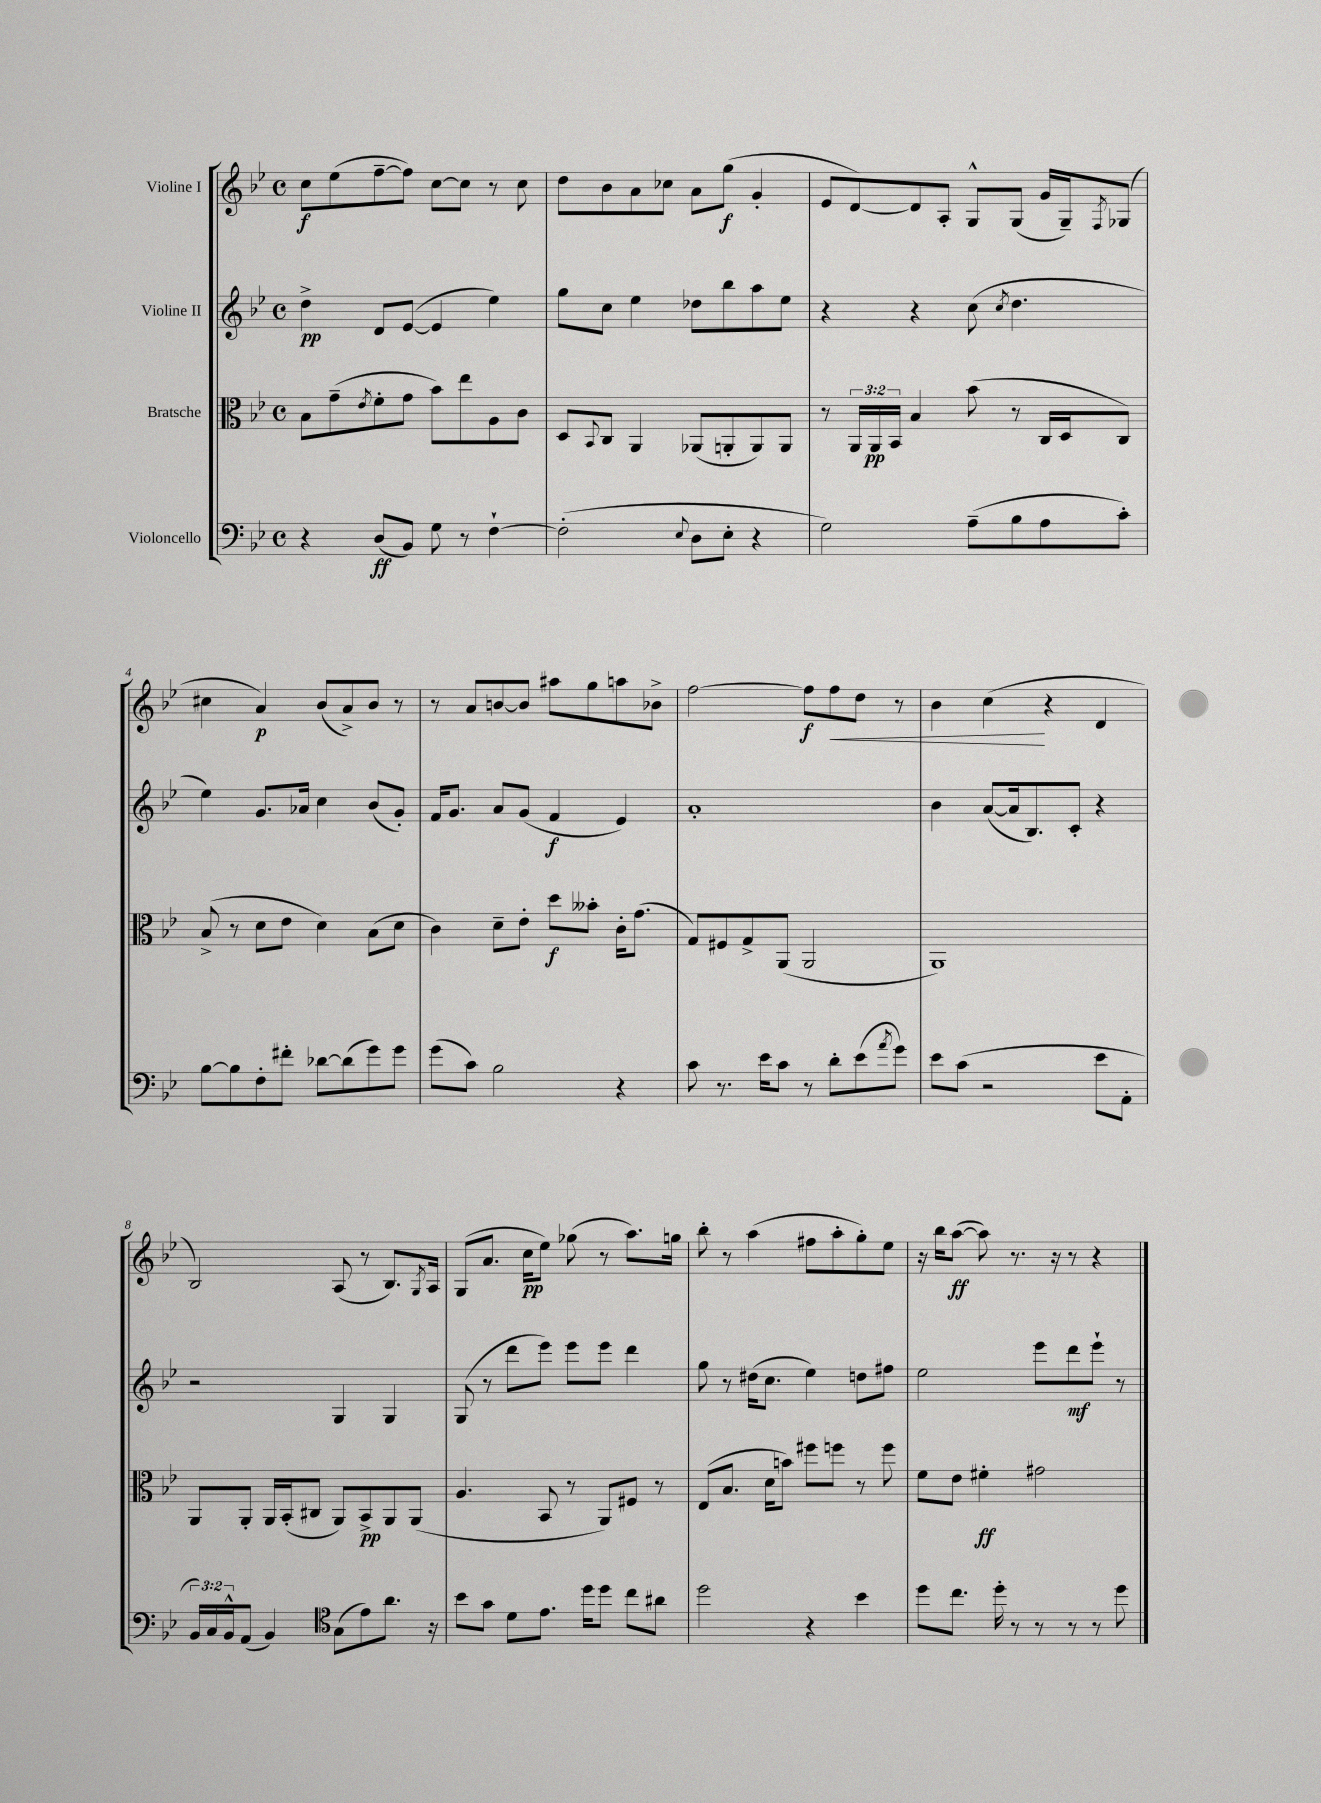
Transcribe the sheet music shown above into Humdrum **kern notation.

**kern	**kern	**kern	**kern
*staff4	*staff3	*staff2	*staff1
*clefF4	*clefC3	*clefG2	*clefG2
*k[b-e-]	*k[b-e-]	*k[b-e-]	*k[b-e-]
*M4/4	*M4/4	*M4/4	*M4/4
*met(c)	*met(c)	*met(c)	*met(c)
4r	8B-	4dd^	8cc
.	(8g~	.	(8ee-
.	8qe-	.	.
(8D	8f'	8d	[8ff~
8BB-)	8g	([8e-	8ff])
8G	8b-)	4e-]	[8cc
8r	8ee-	.	8cc]
[4F`	8A	4ee-)	8r
.	8c	.	8cc
=	=	=	=
(2F']	8D	8gg	8dd
.	8qqBB-	.	.
.	8C	8cc	8b-
.	4AA	4ee-	8a
.	.	.	8cc-
8qqE-	.	.	.
8D	(8AA-	8dd-	8a
8E-'	8AA'	8bb-	(8gg
4r	8AA)	8aa	4g'
.	8AA	8ee-	.
=	=	=	=
2G)	8r	4r	8e-
.	24AA	.	[8d)
.	24AA	.	.
.	24BB-	.	.
.	4B-	4r	8d]
.	.	.	8A'
(8A~	(8b-	(8cc	8G^^
.	.	8qcc	.
8B-	8r	4.dd	(8G
8A	16C	.	16g
.	16D	.	16G~)
.	.	.	8qF
8c')	8C)	.	(8G-
=	=	=	=
[8B-	(8B-^	4ee-)	4cc#
8B-]	8r	.	.
8F'	8d	8.g	4a)
8f#'	8e-	.	.
.	.	16a-	.
[8d-	4d)	4cc	(8b-
(8d-]	.	.	8a^)
8g)	(8B-	(8b-	8b-
8g	8d	8g')	8r
=	=	=	=
(8g	4c)	16f	8r
.	.	8.g	.
8c)	.	.	8a
2B-	8d~	8a	[8b
.	8e-'	(8g	8b]
.	8dd	4f	8aa#
.	8b--'	.	8gg
4r	16c'	4e-)	8aa
.	(8.g	.	.
.	.	.	8b-^
=	=	=	=
8c	8G)	1a'	[2ff
8.r	8F#	.	.
.	8G^	.	.
16e-	.	.	.
8c	(8AA	.	.
8r	2AA	.	8ff]
8d'	.	.	8ff
(8e-	.	.	8dd
8qa	.	.	.
8g)	.	.	8r
=	=	=	=
8e-	1AA)	4b-	4b-
(8c	.	.	.
2r	.	([8a	(4cc
.	.	16a]	.
.	.	8.B-)	.
.	.	.	4r
.	.	8c'	.
8e-	.	4r	4d
8AA'	.	.	.
=	=	=	=
24BB-)	8AA	2r	2B-)
24C	.	.	.
24BB-^^	.	.	.
(8AA	8AA'	.	.
4BB-)	16AA	.	.
.	(16BB-'	.	.
.	8C#	.	.
*clefC4	*	*	*
(8G	8AA)	4G	(8A
8e-)	8BB-^	.	8r
8.a	8AA	4G	8.B-)
.	(8AA	.	.
.	.	.	8qG
16r	.	.	16A
=	=	=	=
8b-	4.A	(8G	(8G
8g	.	8r	8.a
8d	.	8ddd	.
.	.	.	16cc
8.e-	8BB-	8eee-)	8ee-)
.	8r	8eee-	(8gg-
16dd	.	.	.
8dd	8AA)	8eee-	8r
8cc	8F#	4ddd	8.aa)
8a#	8r	.	.
.	.	.	16gg
=	=	=	=
2dd	(8E-	8gg	8bb-'
.	8.B-	8r	8r
.	.	(16dd#	(4aa
.	16d	8.cc	.
.	8b)	.	.
4r	8ff#	4ee-)	8ff#
.	8ff	.	8aa'
4b-	8r	8dd	8gg')
.	8ff	8ff#	8ee-
=	=	=	=
8dd	8f	2ee-	16r
.	.	.	16bb-
8.cc	8e-	.	([8aa
.	4f#'	.	8aa])
16dd'	.	.	.
8r	.	.	8.r
8r	2g#	8eee-	.
.	.	.	16r
8r	.	8ddd	8r
8r	.	8eee-`	4r
8dd	.	8r	.
==	==	==	==
*-	*-	*-	*-
